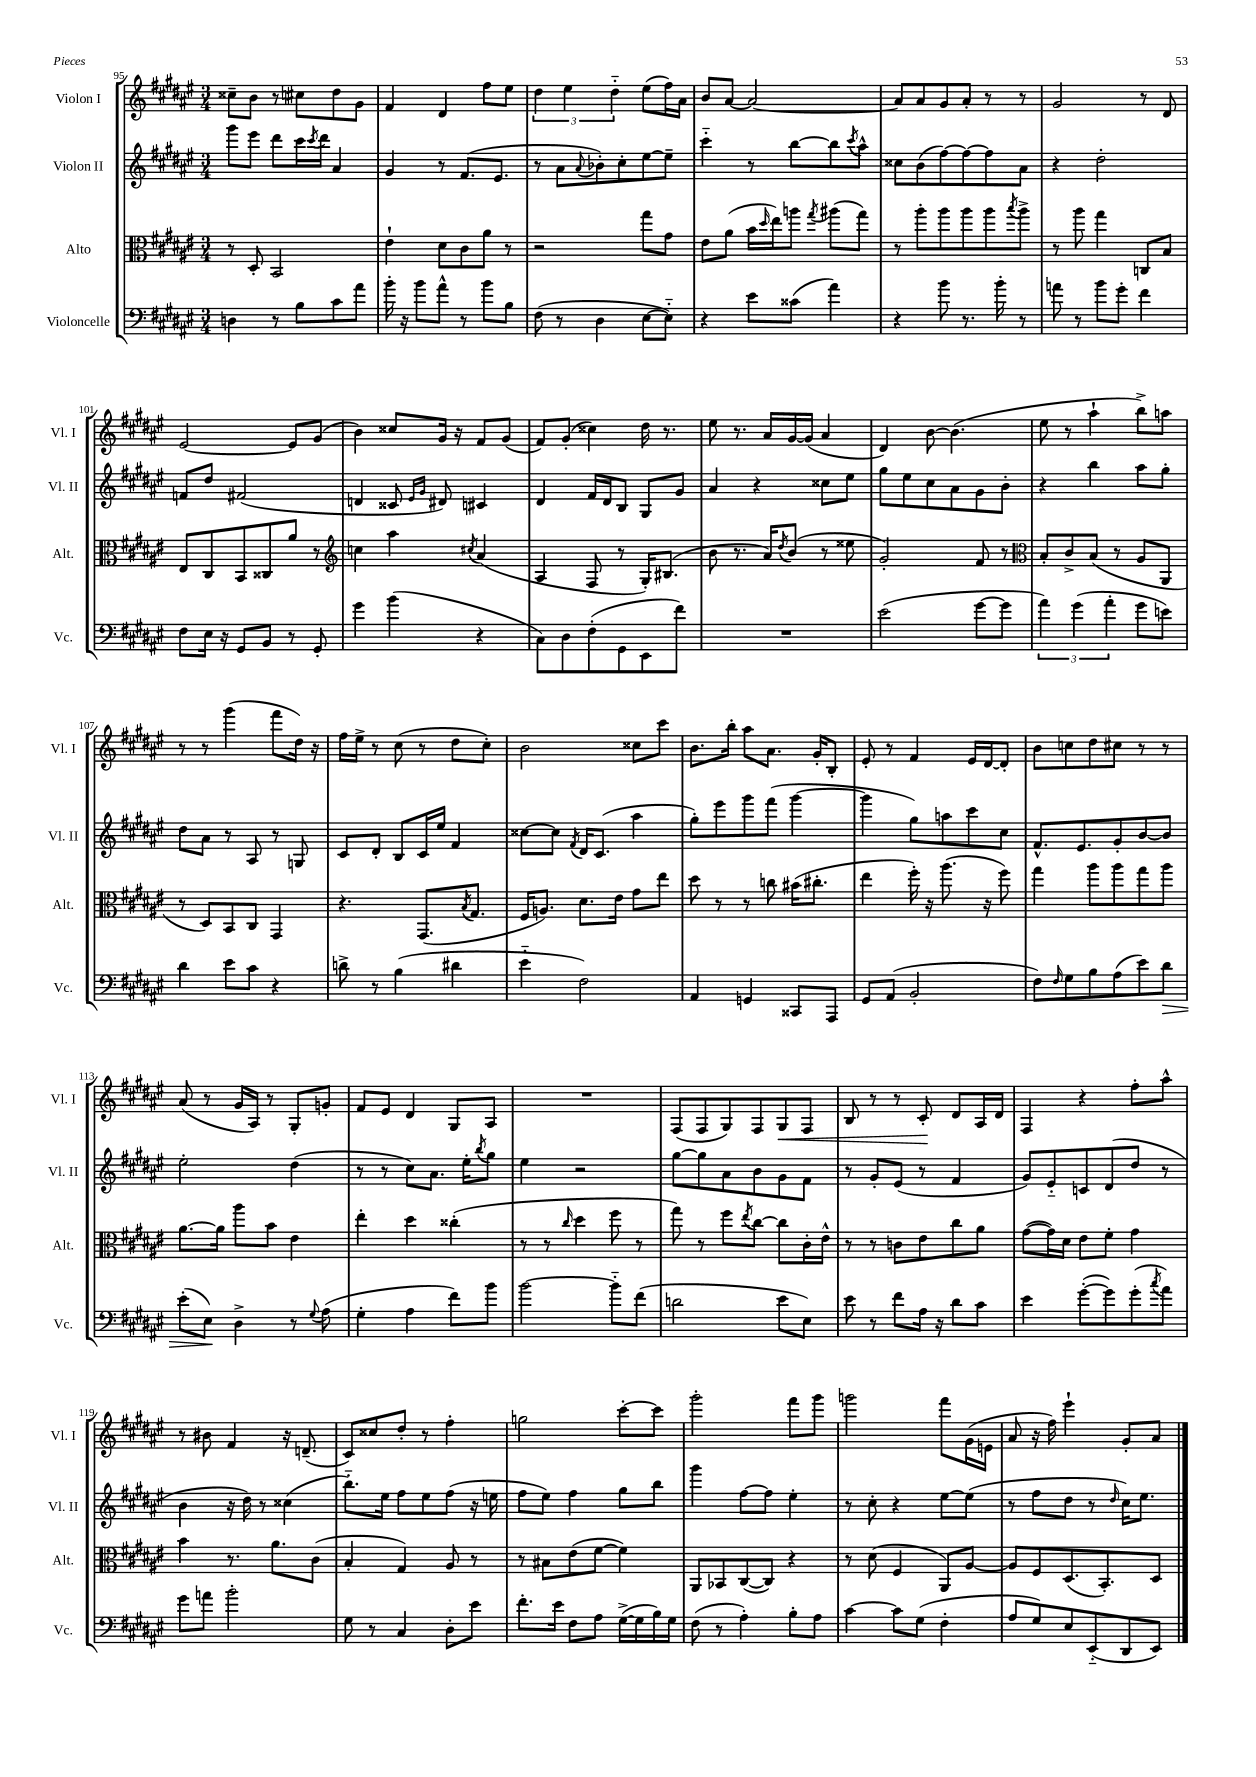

**kern	**kern	**kern	**kern
*staff4	*staff3	*staff2	*staff1
*clefF4	*clefC3	*clefG2	*clefG2
*k[f#c#g#d#a#e#]	*k[f#c#g#d#a#e#]	*k[f#c#g#d#a#e#]	*k[f#c#g#d#a#e#]
*M3/4	*M3/4	*M3/4	*M3/4
4D	8r	8ggg#	8cc##~
.	8D#'	8eee#	8b
8r	2BB	8ddd#	8r
8B	.	16ccc#	8cc#
.	.	8qccc#	.
.	.	16ddd#	.
8c#	.	4a#	8dd#
8a#	.	.	8g#
=	=	=	=
16b'	4e#`	4g#	4f#
16r	.	.	.
8b	.	.	.
8a#^^	8d#	8r	4d#
8r	8c#	(8.f#	.
8b	8a#	.	8ff#
.	.	8.e#	.
8B	8r	.	8ee#
=	=	=	=
(8F#	2r	8r	6dd#
8r	.	8a#	.
.	.	.	6ee#
.	.	8qqa#	.
4D#	.	8b-')	.
.	.	.	6dd#'~
.	.	8cc#'	.
[8E#	8gg#	[8ee#	(8ee#
8E#'~])	8g#	8ee#~]	16ff#)
.	.	.	16a#
=	=	=	=
4r	8e#	4ccc#'~	8b
.	(8a#	.	[8a#
8e#	16b	8r	2a#_
.	16qqdd#	.	.
.	16ee#)	.	.
(8c##	8aa	[8bb	.
.	8qgg#	.	.
4a#)	(8aa#	8bb]	.
.	.	8qccc#	.
.	8gg#)	8aa#^^	.
=	=	=	=
4r	8r	8cc##	8a#]
.	8aa#'	(8b	8a#
8b	8aa#	[8ff#)	8g#
8.r	8aa#	8ff#_	8a#'
.	8aa#	8ff#]	8r
16b'	.	.	.
.	8qbb	.	.
8r	8aa#^	8a#	8r
=	=	=	=
8a	8r	4r	2g#
8r	8aa#	.	.
8b	4gg#	2dd#'	.
8g#'	.	.	.
4f#	8C	.	8r
.	8B	.	8d#
=	=	=	=
8F#	8E#	8f	[2e#
16E#	8C#	8dd#	.
16r	.	.	.
8GG#	8BB	(2f#	.
8BB	8C##	.	.
8r	8a#	.	8e#]
8GG#'	8r	.	(8g#
=	=	=	=
*	*clefG2	*	*
4g#	4cc	4d	4b)
(4b	4aa#	8c##	8cc##
.	.	16qqe#	.
.	.	16qqg#	.
.	.	8d#)	16g#
.	.	.	16r
.	8qcc#	.	.
4r	(4a#	4c#	8f#
.	.	.	(8g#
=	=	=	=
8C#)	4A#	4d#	8f#)
8D#	.	.	(8g#'
(8F#'	8F#	16f#	4cc##)
.	.	16d#	.
8GG#	8r	8B	.
8EE#	16G#')	8G#	16dd#
.	(8.B#	.	8.r
8f#)	.	8g#	.
=	=	=	=
2.r	8b	4a#	8ee#
.	8.r	.	8.r
.	.	4r	.
.	16a#)	.	16a#
.	8qdd#	.	.
.	(8b	.	[16g#
.	.	.	(16g#]
.	8r	8cc##	4a#
.	8ee##	8ee#	.
=	=	=	=
(2e#	2g#')	8gg#	4d#)
.	.	8ee#	.
.	.	8cc#	[8b
.	.	8a#	(4.b]
[8g#	8f#	8g#	.
8g#]	8r	8b'	.
=	=	=	=
*	*clefC3	*	*
6a#)	8B'	4r	8ee#
.	8c#^	.	8r
(6g#	.	.	.
.	(8B	4bb	4aa#`
6a#'	.	.	.
.	8r	.	.
8g#	8A#	8aa#	8bb^)
8e)	8AA#	8gg#'	8aa
=	=	=	=
4d#	8r	8dd#	8r
.	8D#)	8a#	8r
8e#	8BB	8r	(4ggg#
8c#	8C#	8A#	.
4r	4GG#	8r	8fff#
.	.	8G	16dd#)
.	.	.	16r
=	=	=	=
8d^	4.r	8c#	16ff#
.	.	.	16ee#^
8r	.	8d#'	8r
(4B	.	8B	(8cc#
.	(8.GG#	16c#	8r
.	.	16ee#	.
4d#	.	4f#	8dd#
.	8qB	.	.
.	8.G#	.	.
.	.	.	8cc#')
=	=	=	=
4e#'~	16F#	[8cc##	2b
.	8.A)	.	.
.	.	8cc##]	.
.	.	8qf#	.
2F#)	8.d#	16d#	.
.	.	(8.c#	.
.	16e#	.	.
.	8g#	4aa#	8cc##
.	8ee#	.	8ccc#
=	=	=	=
4AA#	8dd#	8gg#')	8.b
.	8r	8eee#	.
.	.	.	16bb'
4GG	8r	8ggg#	8aa#
.	8cc	(8fff#	8.a#
8CC##	(16b#	[4ggg#	.
.	8.cc#'	.	16g#'
8AAA#	.	.	8B'
=	=	=	=
8GG#	4ee#	4ggg#]	8e#'
(8AA#	.	.	8r
2BB'	16ff#')	8gg#)	4f#
.	16r	.	.
.	(8.aa#	8aa	.
.	.	8ccc#	16e#
.	16r	.	[16d#
.	8ff#)	8cc#	8d#']
=	=	=	=
8F#)	4gg#	8.f#^^	8b
16qqF#	.	.	.
8G#	.	.	8cc
.	.	8.e#	.
8B	8aa#	.	8dd#
(8A#	8aa#	8g#'	8cc#
8e#)	8gg#	[8b	8r
8d#	8aa#	8b]	8r
=	=	=	=
(8e#'	[8.a#	2ee#'	(8a#
8E#)	.	.	8r
.	16a#]	.	.
4D#^	8aa#	.	16g#
.	.	.	16A#)
.	8b	.	8r
8r	4e#	(4dd#	8G#'
8qqG#	.	.	.
(8A#	.	.	8g'
=	=	=	=
4G#'	4ee#'	8r	8f#
.	.	8r	8e#
4A#	4dd#	8cc#)	4d#
.	.	8.a#	.
8f#)	(4cc##'	.	8G#
.	.	16ee#'	.
.	.	8qbb	.
8b	.	8gg#	8A#
=	=	=	=
[2b	8r	4ee#	2.r
.	8r	.	.
.	16qqcc#	.	.
.	4dd#	2r	.
8b'~]	8ff#	.	.
(8f#	8r	.	.
=	=	=	=
2d	8gg#)	[8gg#	(8F#
.	8r	8gg#]	8F#
.	8ff#	8a#	8G#)
.	8qee#	.	.
.	[8cc#	8b	8F#
8e#	8cc#]	8g#	8G#
8E#)	16c#'	8f#	8F#
.	16e#^^	.	.
=	=	=	=
8e#	8r	8r	8B
8r	8r	8g#'	8r
8f#	8c	(8e#	8r
16A#	8e#	8r	8c#'
16r	.	.	.
8d#	8cc#	4f#	8d#
8c#	8a#	.	16A#
.	.	.	16d#
=	=	=	=
4e#	([8g#	8g#)	4F#
.	16g#])	8e#'~	.
.	16d#	.	.
([8g#'	8e#	8c	4r
8g#])	8f#'	(8d#	.
(8g#'	4g#	8dd#	8ff#'
8qcc#	.	.	.
8a#)	.	8r	8aa#^^
=	=	=	=
8g#	4b	4b	8r
8a	.	.	8b#
2b'	8.r	16r	4f#
.	.	16dd#)	.
.	.	8r	.
.	8.a#	.	.
.	.	(4cc##	16r
.	.	.	(8.d~
.	(8c#	.	.
=	=	=	=
8G#	4B'	8.bb'~)	8c#)
8r	.	.	8cc##
.	.	16ee#	.
4C#	4G#)	8ff#	8dd#'
.	.	8ee#	8r
8D#'	8A#	(8ff#	4ff#'
8e#	8r	16r	.
.	.	16ee	.
=	=	=	=
8.f#'	8r	8ff#	2gg
.	8B#	8ee#)	.
16e#	.	.	.
8F#	(8e#	4ff#	.
8A#	[8f#	.	.
([16G#^	4f#])	8gg#	[8ccc#'
16G#]	.	.	.
16B)	.	8bb	8ccc#]
16G#	.	.	.
=	=	=	=
(8F#	8AA#	4ggg#	2ggg#'
8r	8BB-	.	.
4A#')	([8C#	[8ff#	.
.	8C#])	8ff#]	.
8B'	4r	4ee#'	8fff#
8A#	.	.	8ggg#
=	=	=	=
[4c#	8r	8r	2ggg
.	(8d#	8cc#'	.
8c#]	4F#	4r	.
(8G#	.	.	.
4F#'	8AA#)	[8ee#	8fff#
.	[8A#	(8ee#]	(16g#
.	.	.	16e
=	=	=	=
8A#	8A#]	8r	8a#
8G#)	8F#	8ff#	16r
.	.	.	16ff#)
8E#	(8.D#	8dd#	4eee#`
(8EE#'~	.	8r	.
.	8.BB')	.	.
.	.	16qqdd#	.
8DD#	.	16cc#)	8g#'
.	.	8.ee#	.
8EE#)	8D#	.	8a#
==	==	==	==
*-	*-	*-	*-
